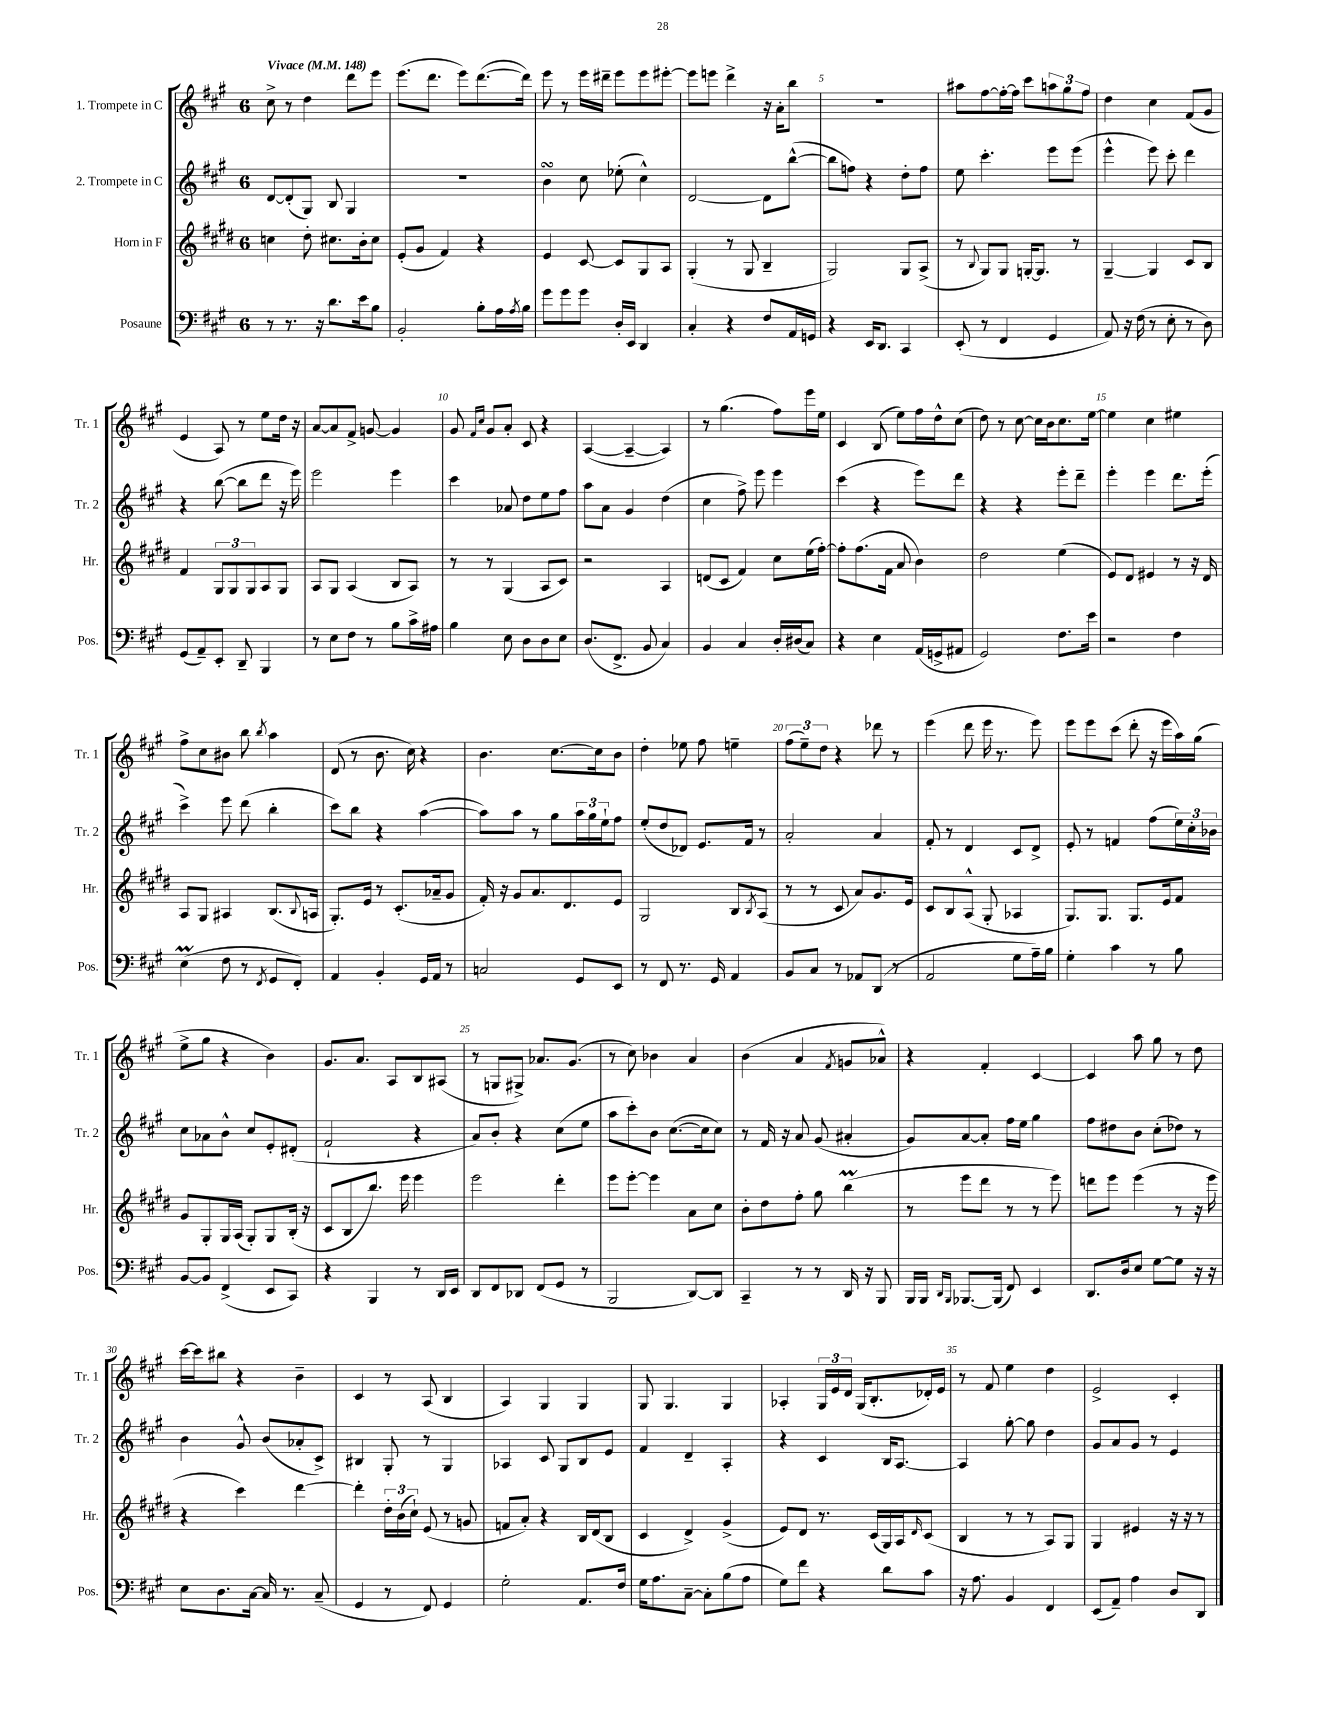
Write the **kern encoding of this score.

**kern	**kern	**kern	**kern
*staff4	*staff3	*staff2	*staff1
*clefF4	*clefG2	*clefG2	*clefG2
*k[f#c#g#]	*k[f#c#g#d#]	*k[f#c#g#]	*k[f#c#g#]
*M6/8	*M6/8	*M6/8	*M6/8
*MM148	*MM148	*MM148	*MM148
8r	4cc	[8d	8cc#^
8.r	.	(8d']	8r
.	8dd#'	8G#)	4dd
16r	.	.	.
8.d	8.cc#	8B	.
.	.	4G#	8ddd
16e	16b'	.	.
8B	8cc#	.	8eee
=	=	=	=
2BB'	(8e'	2.r	(8.eee
.	8g#	.	.
.	.	.	8.ddd
.	4f#)	.	.
.	.	.	8eee)
8B'	4r	.	([8.ddd
16A	.	.	.
8qA	.	.	.
16B	.	.	16ddd])
=	=	=	=
8g#	4e	4b	8eee
8g#	.	.	8r
8g#	[8c#	8cc#	16eee
.	.	.	16ddd#~
16D'	8c#]	(8ee-'	8eee
16EE	.	.	.
4DD	8G#	4cc#^^)	8eee
.	8A	.	[8eee#'
=	=	=	=
4C#'	(4G#'	[2d	8eee#]
.	.	.	8eee
4r	8r	.	4ddd^
.	8G#	.	.
8F#	4B~	8d]	16r
.	.	.	16a'
16AA	.	([8bb^^	8bb
16GG	.	.	.
=	=	=	=
4r	2G#)	8bb]	2.r
.	.	8ff)	.
16EE	.	4r	.
8.DD	.	.	.
4CC#	8G#	8dd'	.
.	(8A^	8ff	.
=	=	=	=
(8EE'	8r	8ee	8aa#
.	8qqB	.	.
8r	8G#)	4.ccc#'	[8ff#
4FF#	8G#	.	16ff#'_
.	.	.	16ff#]
.	[16G'	.	8ccc#
.	8.G]	.	.
4GG#	.	8eee	12aa
.	.	.	12gg#
.	8r	(8eee	.
.	.	.	12ff#
=	=	=	=
8AA)	[4G#~	4eee^^	4dd
16r	.	.	.
(16F#	.	.	.
8r	4G#]	8eee)	4cc#
8E'	.	8ccc#'	.
8r	8c#	4ddd	(8f#
8D)	8B	.	8g#
=	=	=	=
(8GG#	4f#	4r	4e
8AA~)	.	.	.
8EE'	12G#	([8bb	8A)
.	12G#	.	.
8DD~	.	8bb]	8r
.	12G#	.	.
4BBB	8A	8ddd	8ee
.	8G#	16r	16dd
.	.	16eee)	16r
=	=	=	=
8r	8A	2eee	[8a
8E	8G#	.	8a]
8F#	(4A	.	8f#^
8r	.	.	[8g
8B	8B	4eee	4g]
16c#^	8A)	.	.
16A#	.	.	.
=	=	=	=
4B	8r	4ccc#	8g#
.	.	.	16qqf#
.	.	.	16qqcc#
.	8r	.	8g#
8E	(4G#	8a-	8a'
8D	.	8dd	8c#
8D	8A	8ee	4r
8E	8c#)	8ff#	.
=	=	=	=
(8.D	2r	8aa	([4A
.	.	8a	.
8.FF#^	.	.	.
.	.	4g#	4A~_
8BB	.	.	.
4C#)	4A	(4dd	4A])
=	=	=	=
4BB	(8d	4cc#	8r
.	8c#	.	(4.gg#
4C#	4f#)	8ff#^)	.
.	.	8eee	.
16D'	8cc#	4eee	8ff#)
(16D#	.	.	.
8C#)	(16ee	.	16eee
.	[16ff#')	.	16ee
=	=	=	=
4r	8ff#']	(4ccc#	4c#
.	(8.ff#	.	.
4E	.	4r	(8B
.	16f#	.	.
.	8a	.	8ee)
(16AA	4b)	8eee)	16ff#
16GG^	.	.	16dd^^
8AA#	.	8ddd	(8cc#
=	=	=	=
2GG#)	2dd#	4r	8dd)
.	.	.	8r
.	.	4r	[8cc#
.	.	.	16cc#]
.	.	.	16b
8.F#	(4ee	8eee'	8.cc#
.	.	8ddd~	.
16e	.	.	[16ee
=	=	=	=
2r	8e)	4eee'	4ee]
.	8d#	.	.
.	4e#	4eee	4cc#
4F#	8r	8.ddd	4ee#
.	16r	.	.
.	16d#	(16eee'	.
=	=	=	=
(4E	8A	4ccc#^)	8ff#^
.	8G#	.	8cc#
8F#	4A#	8eee	8b#
8r	.	(8ddd	8bb
8qFF#	.	.	8qbb
8GG#	(8.B	4bb'	4aa
8FF#')	.	.	.
.	8qqB	.	.
.	16A	.	.
=	=	=	=
4AA	8.G#')	8ccc#)	(8d
.	.	8bb	8r
.	16e	.	.
4BB'	8r	4r	8.b
.	(8.c#'	.	.
.	.	.	16cc#)
16GG#	.	([4aa	4r
16AA	16a-~	.	.
8r	8g#	.	.
=	=	=	=
2C	16f#')	8aa])	4.b
.	16r	.	.
.	8g#	8aa	.
.	8.a	8r	.
.	.	8gg#	[8.cc#
.	8.d#	.	.
8GG#	.	24aa	.
.	.	24gg#	.
.	.	.	16cc#]
.	.	24ee`	.
8EE	8e	8ff#	8b
=	=	=	=
8r	2G#	(8ee'	4dd'
8FF#	.	8dd	.
8.r	.	8d-)	8ee-
.	.	8.e	8ff#
16GG#	.	.	.
4AA	8B	.	4ee~
.	.	16f#	.
.	8qB	.	.
.	(8A	8r	.
=	=	=	=
8BB	8r	2a'	(12ff#
.	.	.	12ee~)
8C#	8r	.	.
.	.	.	12dd
8r	8c#	.	4r
8AA-	8a)	.	.
(8DD	8.g#	4a	8ddd-
8r	.	.	8r
.	16e	.	.
=	=	=	=
2AA	8c#	8f#'	(4eee
.	8B	8r	.
.	(8A^^	4d	8ddd
.	8G#'	.	16eee
.	.	.	8.r
8G#	4A-	8c#	.
16A~)	.	8d^	8eee)
16B	.	.	.
=	=	=	=
4G#'	8.G#)	8e'	8eee
.	.	8r	8eee
.	8.G#	.	.
4c#	.	4f	(8ccc#
.	8.G#	.	8ddd'
8r	.	(8ff#	16r
.	16e	.	16eee
8B	8f#	24ee)	16aa)
.	.	24cc#'	.
.	.	.	(16gg#
.	.	24b-	.
=	=	=	=
[8BB	8g#	8cc#	8ee^
8BB]	8G#'	8a-	8gg#
(4FF#^	16G#	8b^^	4r
.	(16A	.	.
.	8G#')	8cc#	.
8EE	8G#	8e'	4b)
8CC#)	(16B'	(8d#'	.
.	16r	.	.
=	=	=	=
4r	8c#	2f#`	8.g#
.	8B	.	.
.	.	.	8.a
4BBB	8.bb)	.	.
.	.	.	8A
.	16eee	.	.
8r	4eee	4r	8B
16DD	.	.	(8A#
16EE	.	.	.
=	=	=	=
8DD	2eee	8a)	8r
8FF#	.	8b'	8G
8DD-	.	4r	8G#^)
(8FF#	.	.	8.a-
8GG#	4ddd#'	(8cc#	.
.	.	.	(8.g#
8r	.	8ee	.
=	=	=	=
2BBB	8eee	8aa	8r
.	[8eee'	8ccc#')	8cc#)
.	4eee]	8b	4b-
.	.	([8.cc#	.
[8DD)	8a	.	4a
.	.	16cc#]	.
8DD]	8cc#	8cc#)	.
=	=	=	=
4CC#~	8b'	8r	(4b
.	8dd#	16f#	.
.	.	16r	.
8r	8ff#'	8a	4a
8r	8gg#	(8g#	.
.	.	.	8qf#
16DD	(4bb	4a#'	8g
16r	.	.	.
8BBB	.	.	8a-^^)
=	=	=	=
16BBB	8r	8g#)	4r
16BBB	.	.	.
16qqDD	.	.	.
16qqBBB	.	.	.
[8.BBB-	8eee	[8a	.
.	8ddd#	8a']	4f#'
(16BBB-]	.	.	.
8FF#)	8r	16ff#	.
.	.	16ee	.
4EE	8r	4gg#	[4c#
.	8eee)	.	.
=	=	=	=
8.DD	8ddd	8ff#	4c#]
.	8eee	8dd#	.
16D	.	.	.
8E	(4eee	8b	8aa
[8G#	.	(8cc#'	8gg#
8G#]	8r	8dd-)	8r
16r	16r	8r	8dd
16r	16eee	.	.
=	=	=	=
8E	4r	4b	[16ccc#
.	.	.	16ccc#]
8.D	.	.	8bb#
.	4ccc#)	8g#^^	4r
[16C#	.	.	.
16C#]	.	(8b	.
8.r	.	.	.
.	[4ddd#	8a-'	4b~
(8C#~	.	8c#^)	.
=	=	=	=
4GG#	4ddd#']	4B#	4c#
8r	24dd#'	8G#'	8r
.	(24b	.	.
.	24cc#`)	.	.
8FF#)	(8e	8r	(8A
4GG#	8r	4G#	4B
.	8g	.	.
=	=	=	=
2G#'	8f	4A-	4A)
.	8a')	.	.
.	4r	8c#	4G#
.	.	8G#	.
8.AA	16B	8B	4G#
.	(16d#	.	.
.	8B	8e	.
16F#	.	.	.
=	=	=	=
16G#	4c#	4f#	8G#
8.A	.	.	.
.	.	.	4.G#
[8C#~	4d#^)	4d~	.
8C#']	.	.	.
(8B	(4g#^	4A'	4G#
8A	.	.	.
=	=	=	=
8G#)	8e)	4r	4A-'
8f#	8d#	.	.
4r	8.r	4c#	24G#
.	.	.	24e
.	.	.	24d
.	.	.	(16G#
.	(16c#	.	8.B'
8d	16G#)	16B	.
.	16A	[8.A	.
.	16qqd#	.	.
8c#	(8c#	.	16d-')
.	.	.	16e
=	=	=	=
16r	4B	4A]	8r
8.A	.	.	.
.	.	.	8f#
4BB	8r	[8gg#'	4ee
.	8r	8gg#]	.
4FF#	8A)	4dd	4dd
.	8G#	.	.
=	=	=	=
(8EE	4G#	8g#	2e^
8AA~)	.	8a	.
4A	4e#	8g#	.
.	.	8r	.
8D	16r	4e	4c#'
.	16r	.	.
8DD	8r	.	.
==	==	==	==
*-	*-	*-	*-
